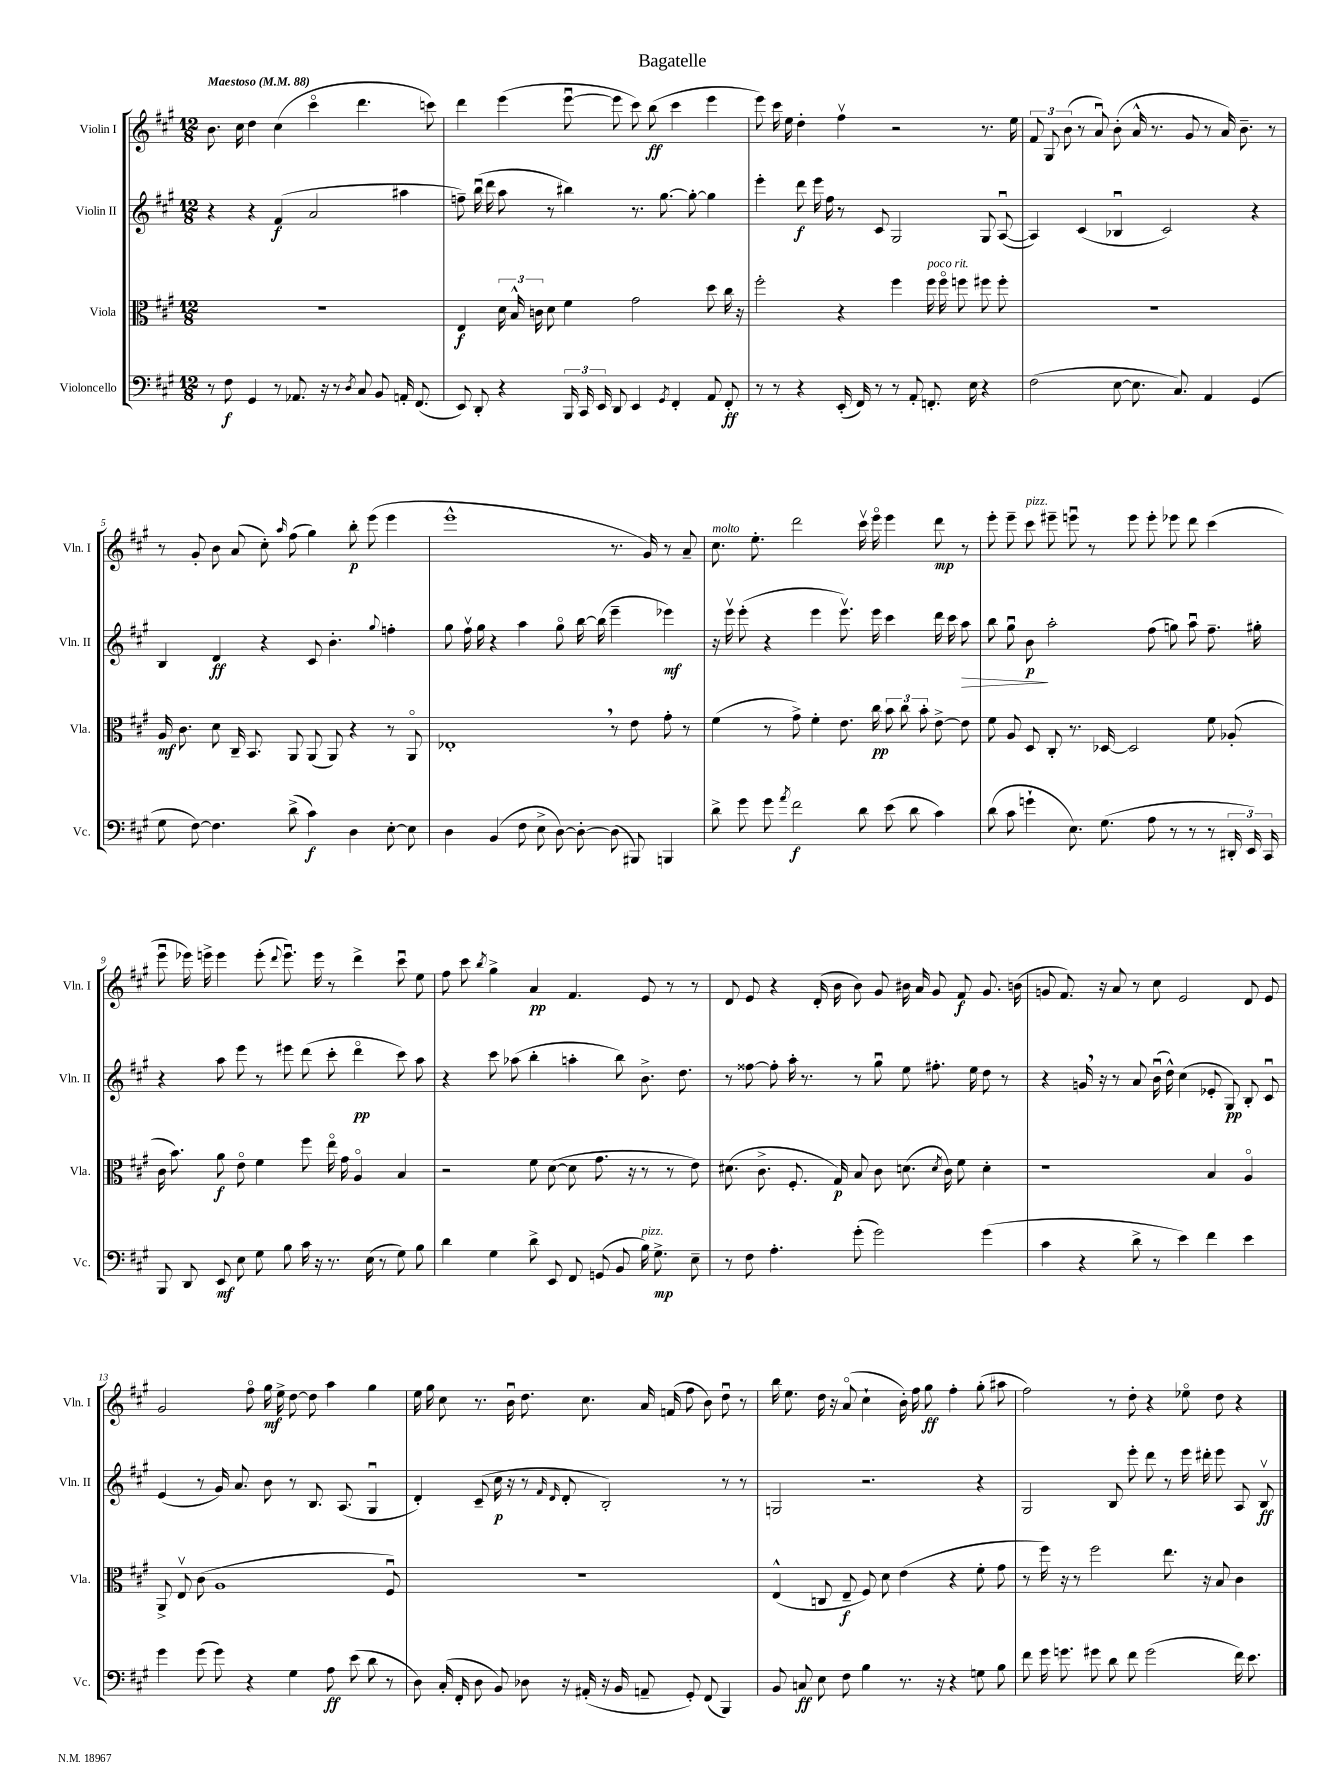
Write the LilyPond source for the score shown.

\header { title = "Bagatelle" }
<<
\new StaffGroup <<
\new Staff = "s0" \with { instrumentName = "Violin I" shortInstrumentName = "Vln. I" } {
    \clef treble \key a \major \numericTimeSignature \time 12/8 \tempo "Maestoso" 4 = 88
    \autoBeamOff b'8. cis''16 d''4 cis''4( cis'''4\flageolet d'''4. c'''8) |
    d'''4 e'''4( e'''8~\downbow e'''8 cis'''8) b''8\ff( cis'''4 e'''4 |
    e'''8) cis'''16 e''16 d''4-. fis''4\upbow r2 r8. e''16 |
    \tuplet 3/2 { fis'8 gis8 b'8( } r8 a'8\downbow) b'8-.( a'16-^ r8. gis'8 r8 a'16) b'8.-- r8 |
    r8 gis'8-. b'8 a'8( cis''8-.) \grace { a''16 } fis''8( gis''4) b''8-.\p e'''8( e'''4 |
    e'''1-^ r8. gis'16) r8 a'8-- |
    cis''8.^\markup { \italic "molto" } e''8.-. d'''2 cis'''16\upbow e'''16\flageolet e'''4 d'''8\mp r8 |
    e'''8-. e'''8-- cis'''8^\markup { \italic "pizz." } eis'''8-- e'''8\downbow r8 e'''8 e'''8-. ees'''8 d'''8 cis'''4( |
    e'''8\downbow ees'''16) e'''16-> e'''4 e'''8-.( \appoggiatura { d'''8 } e'''8.\downbow) e'''16 r8 d'''4-> cis'''8\downbow e''8 |
    fis''8 cis'''8 \acciaccatura { b''8 } gis''4-> a'4\pp fis'4. e'8 r8 r8 |
    d'8 e'8 r4 d'16-.( b'16 b'8) gis'8 bis'16 a'16 gis'8 fis'8\f gis'8. b'16( |
    g'8 fis'8.) r16 a'8 r8 cis''8 e'2 d'8 e'8 |
    gis'2 fis''8\flageolet gis''16\mf e''16-> d''8~ d''8 a''4 gis''4 |
    e''16 gis''16 cis''8 r8. b'16\downbow d''8. cis''8. a'16 f'16( fis''8 b'8) d''8\downbow r8 |
    b''16 e''8. d''16 r16 a'8\flageolet( cis''4-! b'16-.) fis''16 gis''8\ff fis''4-. gis''8-.( ais''8 |
    fis''2) r8 d''8-. r4 ees''8\flageolet d''8 r4 \bar "|." |
}
\new Staff = "s1" \with { instrumentName = "Violin II" shortInstrumentName = "Vln. II" } {
    \clef treble \key a \major \numericTimeSignature \time 12/8
    \autoBeamOff r4 r4 fis'4\f( a'2 ais''4 |
    f''8--) b''16\downbow( d'''16 a''8 r8 bis''4) r8. gis''8.~ gis''8~-. gis''4 |
    e'''4-. d'''8\f e'''16 fis''16 r8 cis'8 gis2 gis8 a8~\downbow( |
    a4) cis'4( bes4\downbow cis'2) r4 |
    b4 d'4\ff r4 cis'8 b'4.-. \appoggiatura { gis''8 } f''4-. |
    gis''8 fis''16\upbow gis''16 r4 a''4 gis''8\flageolet b''16~ b''16( e'''4-- ees'''4\mf) |
    r16 e'''16\upbow e'''8-.( r4 e'''4 e'''8.\upbow) e'''16 cis'''4 d'''16 cis'''16 a''8\> |
    b''8 gis''8\downbow b'8\p\! a''2-. fis''8( g''8) a''8\downbow fis''8.-- gis''16-. |
    r4 a''8 e'''8 r8 eis'''8 d'''8( cis'''8-. d'''4\flageolet\pp cis'''8) a''8 |
    r4 cis'''8 aes''8( b''4-. a''4-. b''8) b'8.-> d''8. |
    r8 fisis''8~ fisis''8-. a''16-. r8. r8 gis''8\downbow e''8 fis''8.-. e''16 d''8 r8 |
    r4 g'16 \breathe r16 r8 a'8 b'16\downbow( d''16-^) cis''4( ees'8-. gis8\pp) b8-. cis'8\downbow |
    e'4( r8 gis'16) a'8. b'8 r8 b8. a8.( gis4\downbow |
    d'4-.) cis'8--( cis''16\p r16 r8 \grace { fis'16 d'16 } d'8-. b2-.) r8 r8 |
    g2 r2. r4 |
    gis2 b8 e'''8-. d'''8 r8 e'''16 dis'''16-. e'''8 a8 b8\upbow\ff \bar "|." |
}
\new Staff = "s2" \with { instrumentName = "Viola" shortInstrumentName = "Vla." } {
    \clef alto \key a \major \numericTimeSignature \time 12/8
    \autoBeamOff R1. |
    e4\f \tuplet 3/2 { d'16 b16-^ c'16 } d'8 fis'4 gis'2 d''8 cis''16 r16 |
    fis''2-. r4 fis''4 fis''16^\markup { \italic "poco rit." } fis''16\flageolet f''8 fis''8 fis''8-. |
    R1. |
    a16\mf cis'8. d'8 cis16-- b,8. a,8 a,8( a,8) r4 r8 a,8\flageolet |
    ees1-. \breathe r8 e'8 gis'8-. r8 |
    fis'4( r8 gis'8->) fis'4-. e'8. cis''16\pp \tuplet 3/2 { b'8 cis''8 b'8-. } e'8~-> e'8 |
    fis'8 a8 d8 cis8-. r8. des16~ des2 fis'8 aes8-.( |
    cis'16 b'8.) a'8\f e'8\flageolet fis'4 fis''8 e''16\flageolet gis'16 a4\flageolet b4 |
    r2 fis'8 d'8~( d'8 gis'8. r16 r8 r8 e'8) |
    dis'8.( cis'8.-> fis8.-. gis16\p) b8 cis'8 d'8.( \acciaccatura { d'8 } cis'16) fis'8 d'4-. |
    r1 b4 a4\flageolet |
    a,8-> e8\upbow cis'8( a1 fis8\downbow) |
    R1. |
    e4-^( c8 e8--\f fis8) d'8 e'4( r4 fis'8-. gis'8 |
    r8 fis''16) r16 r8 fis''2 e''8. r16 b8 cis'4 \bar "|." |
}
\new Staff = "s3" \with { instrumentName = "Violoncello" shortInstrumentName = "Vc." } {
    \clef bass \key a \major \numericTimeSignature \time 12/8
    \autoBeamOff r8 fis8\f gis,4 r8 aes,8. r16 r8 \acciaccatura { d8 } cis8 b,8 a,16-. fis,8.( |
    e,8) d,8-. r4 \tuplet 3/2 { b,,16 cis,16 e,16 } d,8 e,4 \acciaccatura { gis,8 } fis,4-. a,8 fis,8-.\ff |
    r8 r8 r4 e,16-.( fis,16) r8 r8 a,8-. f,8.-. e16 r4 |
    fis2( e8~ e8. cis8.) a,4 gis,4( |
    gis8 fis8~) fis4. d'8->( cis'4\f) d4 e8~-. e8 |
    d4 b,4( fis8 e8-> d8~) d8~-. d8( bis,,8) b,,4 |
    d'8-> gis'8 gis'8 \acciaccatura { a'8 } fis'2\f d'8 e'8( d'8 cis'4) |
    d'8( cis'8 g'4-! e8.) gis8.( a8 r8 r8 r8 \tuplet 3/2 { dis,16-. e,16) cis,16 } |
    b,,8 d,8 e,8\mf e8 gis8 b8 cis'16 r16 r8. e16( r8 gis8) b8 |
    d'4 gis4 d'8-> e,8 fis,8 g,8( b,8 b16^\markup { \italic "pizz." }) gis8.->\mp e8-- |
    r8 fis8 a4.-. gis'8-.( gis'2) gis'4( |
    cis'4 r4 d'8-> r8 e'4) fis'4 e'4 |
    gis'4 gis'8( gis'8) r4 gis4 a8\ff e'8( d'8 r8 |
    d8) cis16-.( fis,16-. d8 b,8) des8 r16 ais,16-.( r16 b,16 a,8-- gis,8-.) fis,8( b,,4) |
    b,8 c8\ff e8 fis8 b4 r8. r16 r4 g8 b8 |
    fis'8 gis'16 g'8. gis'8 d'8 fis'8 gis'2( fis'16) e'8. \bar "|." |
}
>>
>>
